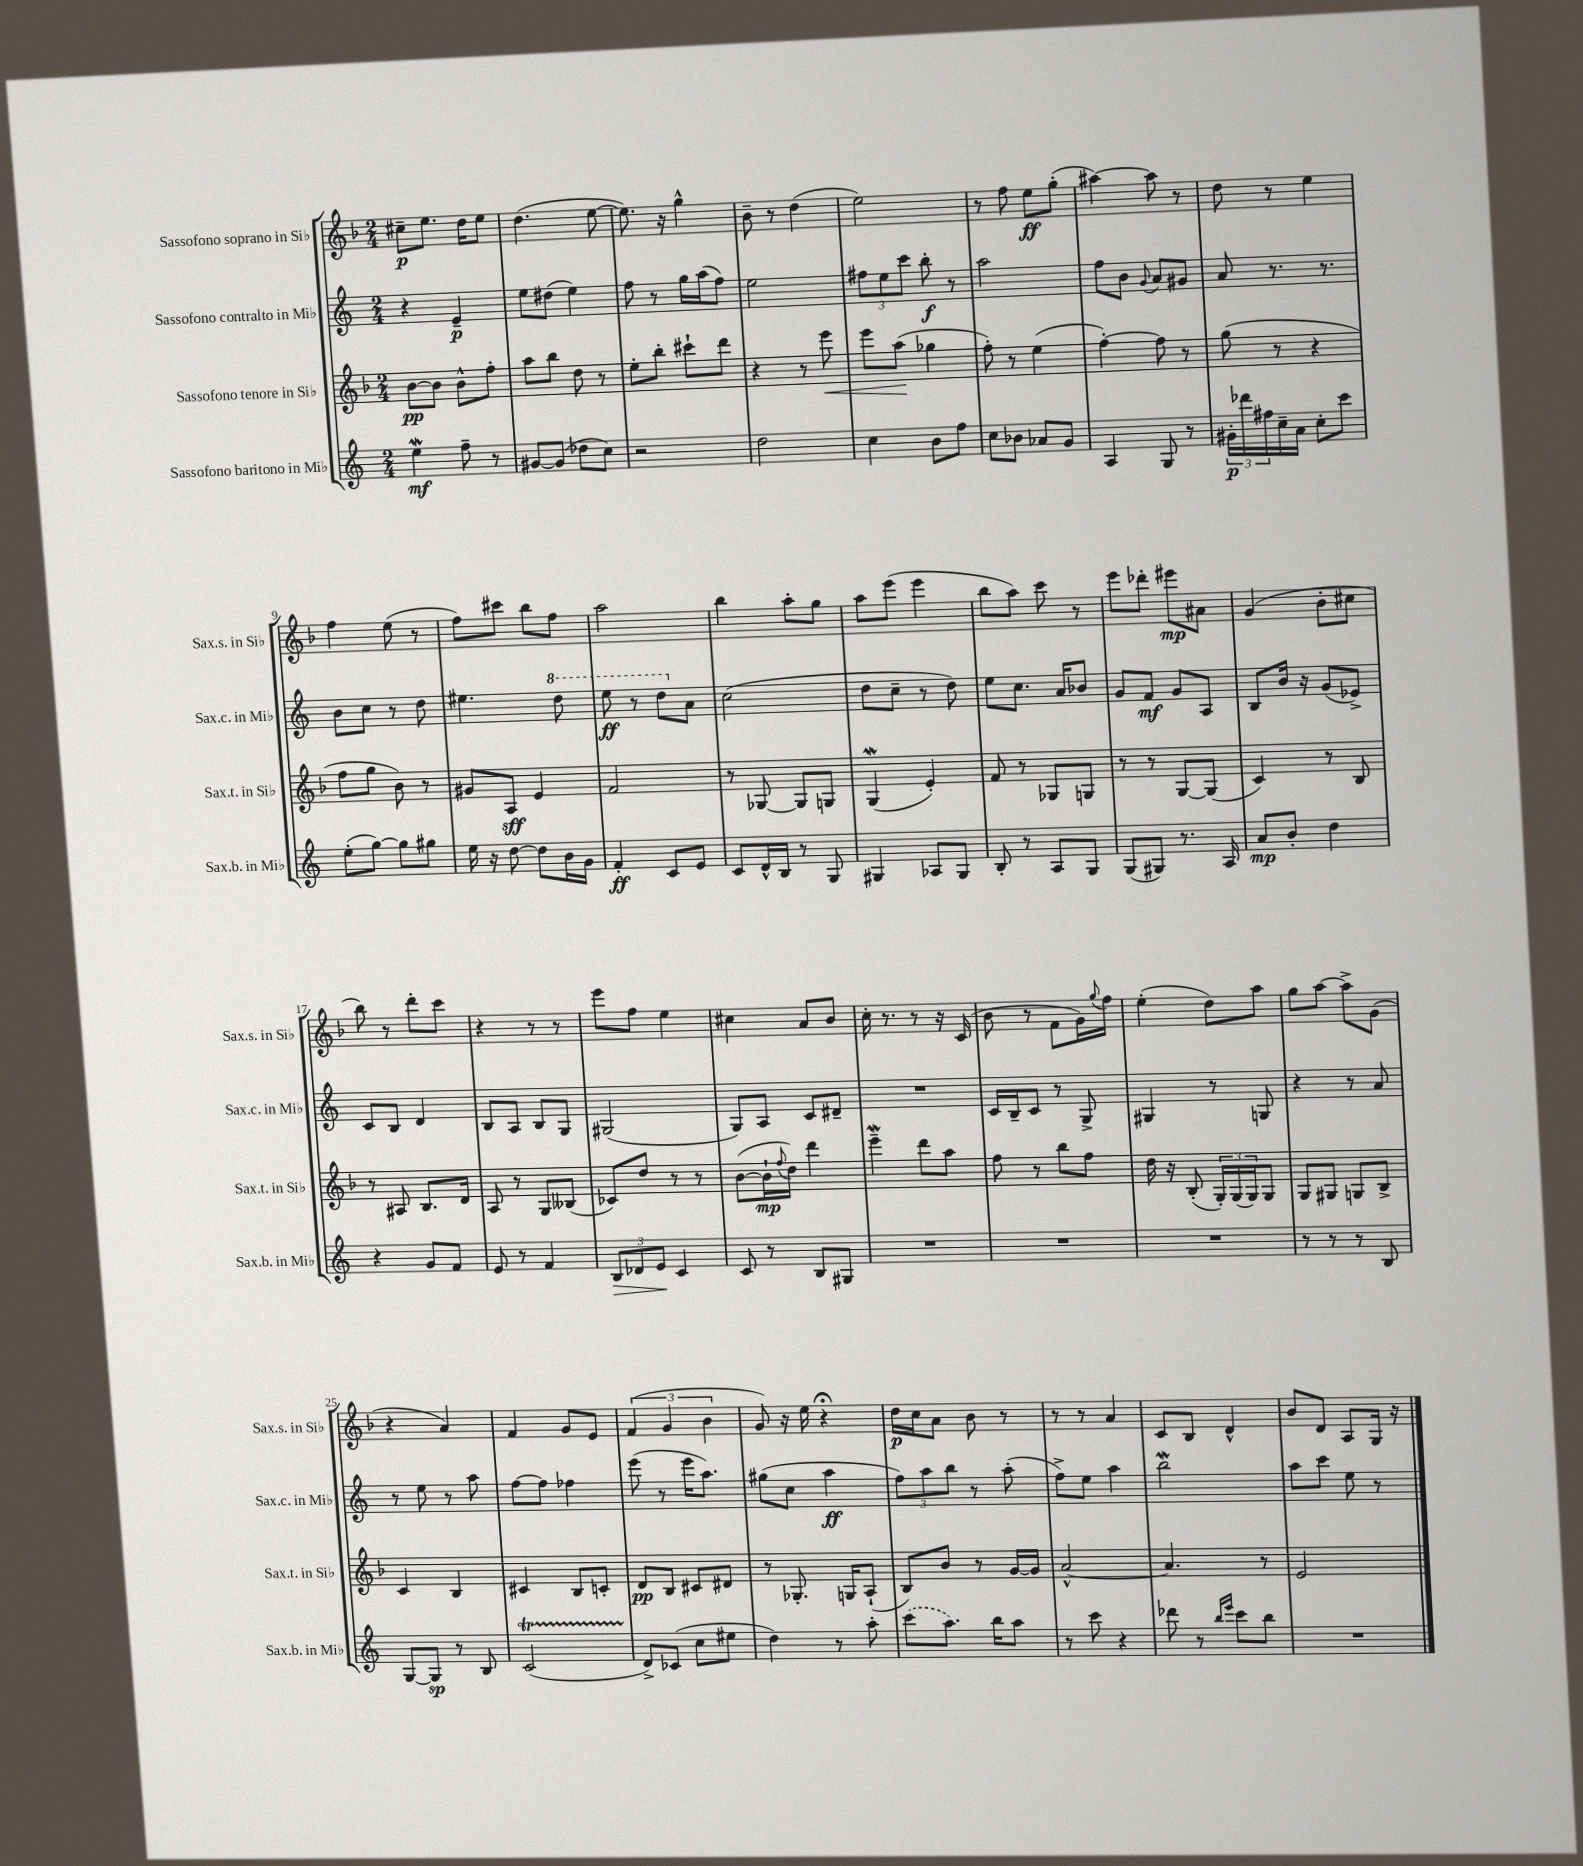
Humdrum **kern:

**kern	**dynam	**kern	**dynam	**kern	**dynam	**kern	**dynam
*part4	*part4	*part3	*part3	*part2	*part2	*part1	*part1
*staff4	*staff4	*staff3	*staff3	*staff2	*staff2	*staff1	*staff1
*I"Sassofono baritono in Mi♭	*	*I"Sassofono tenore in Si♭	*	*I"Sassofono contralto in Mi♭	*	*I"Sassofono soprano in Si♭	*
*I'Sax.b. in Mi♭	*	*I'Sax.t. in Si♭	*	*I'Sax.c. in Mi♭	*	*I'Sax.s. in Si♭	*
*clefG2	*	*clefG2	*	*clefG2	*	*clefG2	*
*k[]	*	*k[b-]	*	*k[]	*	*k[b-]	*
*M2/4	*	*M2/4	*	*M2/4	*	*M2/4	*
=1	=1	=1	=1	=1	=1	=1	=1
4eeW\	mf	[8b-\L	pp	4r	.	8cc#X~\L	p
.	.	8b-\J]	.	.	.	8.ee\J	.
8ff~\	.	8b-^^\L	.	4e~/	p	.	.
.	.	.	.	.	.	16dd\KL	.
8r	.	8ff'\J	.	.	.	8ee\J	.
=2	=2	=2	=2	=2	=2	=2	=2
[8g#X/L	.	8aa\L	.	8ee\L	.	(4.dd\	.
(8g#/J]	.	8bb-\J	.	(8dd#X\J	.	.	.
8dd-X\L	.	8dd\	.	4ee\)	.	.	.
8cc\J)	.	8r	.	.	.	[8ee\	.
=3	=3	=3	=3	=3	=3	=3	=3
2r	.	8ee'\L	.	8ff\	.	8.ee\])	.
.	.	8bb-'\J	.	8r	.	.	.
.	.	.	.	.	.	16r	.
.	.	8ccc#X`\L	.	16gg\LL	.	4gg^^\	.
.	.	.	.	(16aa\J	.	.	.
.	.	8ddd\J	.	8ff\J)	.	.	.
=4	=4	=4	=4	=4	=4	=4	=4
2dd\	.	4r	.	2ee\	.	8b-~\	.
.	.	.	.	.	.	8r	.
.	.	8r	.	.	.	(4dd\	.
!	!	!	!LO:HP:b	!	!	!	!
.	.	8eee\	<	.	.	.	.
=5	=5	=5	=5	=5	=5	=5	=5
4cc\	.	8eee\L	.	12ff#X\L	.	2ee\)	.
.	.	.	.	12ee\	.	.	.
.	.	(8aa\J	.	.	.	.	.
.	.	.	.	12ccc\J	.	.	.
8b\L	.	4gg-X\	[	8bb'\	f	.	.
8ff\J	.	.	.	8r	.	.	.
=6	=6	=6	=6	=6	=6	=6	=6
8cc\L	.	8ff'\)	.	2aa\	.	8r	.
8b-X\J	.	8r	.	.	.	8ff\	.
8a-X/L	.	(4ee\	.	.	.	8ee\L	ff
8g/J	.	.	.	.	.	(8gg'\J	.
=7	=7	=7	=7	=7	=7	=7	=7
4A/	.	[4ff'\)	.	8ff\L	.	[4aa#X\)	.
.	.	.	.	8b\J	.	.	.
.	.	.	.	8qqg/	.	.	.
8G/	.	8ff\]	.	8a/L	.	8aa#\]	.
8r	.	8r	.	8g#X/J	.	8r	.
=8	=8	=8	=8	=8	=8	=8	=8
24g#X'\LL	p	(8gg\	.	8a/	.	8dd\	.
24ddd-X\	.	.	.	.	.	.	.
24ff#X\	.	.	.	.	.	.	.
16cc~\	.	8r	.	8.r	.	8r	.
16a\JJ	.	.	.	.	.	.	.
8cc'\L	.	4r	.	.	.	4ee\	.
.	.	.	.	8.r	.	.	.
8ccc\J	.	.	.	.	.	.	.
!!LO:LB:g=z
=9	=9	=9	=9	=9	=9	=9	=9
(8ee'\L	.	8ff\L	.	8b\L	.	4ff\	.
[8gg\J)	.	8gg\J	.	8cc\J	.	.	.
8gg\L]	.	8b-\)	.	8r	.	(8ee\	.
8gg#X\J	.	8r	.	8dd\	.	8r	.
=10	=10	=10	=10	=10	=10	=10	=10
16ee\	.	8g#X/L	.	4.ee#X\	.	8ff\L)	.
16r	.	.	.	.	.	.	.
[8dd\	.	8A/J	sff	.	.	8ccc#X\J	.
8dd\L]	.	4e/	.	.	.	8bb-\L	.
*	*	*	*	*8va	*	*	*
16b\L	.	.	.	8ddd\	.	8ff\J	.
16g\JJ	.	.	.	.	.	.	.
=11	=11	=11	=11	=11	=11	=11	=11
4f'/	ff	2f/	.	8eee\	ff	2aa\	.
.	.	.	.	8r	.	.	.
8c/L	.	.	.	8ddd\L	.	.	.
*	*	*	*	*X8va	*	*	*
8e/J	.	.	.	8a\J	.	.	.
=12	=12	=12	=12	=12	=12	=12	=12
8c/L	.	8r	.	(2cc\	.	4bb-\	.
16d^^/L	.	[8G-X/	.	.	.	.	.
16B/JJ	.	.	.	.	.	.	.
8r	.	8G-/L]	.	.	.	8aa'\L	.
8G/	.	8Gn/J	.	.	.	8gg\J	.
=13	=13	=13	=13	=13	=13	=13	=13
4G#X/	.	(4GW/	.	8dd\L	.	8aa\L	.
.	.	.	.	8cc~\J	.	(8eee\J	.
8A-X/L	.	4e'/)	.	8r	.	4eee\	.
8G#/J	.	.	.	8dd\)	.	.	.
=14	=14	=14	=14	=14	=14	=14	=14
8B'/	.	8f/	.	8ee\L	.	8bb-\L	.
8r	.	8r	.	8.cc\J	.	8aa\J)	.
8A/L	.	8G-X/L	.	.	.	8ccc\	.
.	.	.	.	16a/KL	.	.	.
8G/J	.	8Gn/J	.	8b-X/J	.	8r	.
=15	=15	=15	=15	=15	=15	=15	=15
(8G/L	.	8r	.	8g/L	.	8eee\L	.
8G#X/J)	.	8r	.	8f/J	mf	8ddd-X'\J	.
8.r	.	[8G/L	.	8g/L	.	8eee#X\L	mp
.	.	(8G/J]	.	8A/J	.	8a#X\J	.
16A/	.	.	.	.	.	.	.
=16	=16	=16	=16	=16	=16	=16	=16
8a/L	mp	4c/)	.	8B/L	.	(4g/	.
8b'/J	.	.	.	16b/Jk	.	.	.
.	.	.	.	16r	.	.	.
4dd\	.	8r	.	(8g/L	.	8b-'\L	.
.	.	8B-/	.	8e-X^/J)	.	8cc#X\J	.
!!LO:LB:g=z
=17	=17	=17	=17	=17	=17	=17	=17
4r	.	8r	.	8c/L	.	8bb-\)	.
.	.	8A#X/	.	8B/J	.	8r	.
8g/L	.	8.B-/L	.	4d/	.	8ddd'\L	.
8f/J	.	.	.	.	.	8ccc\J	.
.	.	16d/Jk	.	.	.	.	.
=18	=18	=18	=18	=18	=18	=18	=18
8e/	.	8A/	.	8B/L	.	4r	.
8r	.	8r	.	8A/J	.	.	.
4f/	.	8G/L	.	8B/L	.	8r	.
.	.	(8B--X/J	.	8G/J	.	8r	.
=19	=19	=19	=19	=19	=19	=19	=19
!	!LO:HP:b	!	!	!	!	!	!
12B/L	>	8c-X/L)	.	(2G#X/	.	8eee\L	.
12d-X/	.	.	.	.	.	.	.
.	.	8dd/J	.	.	.	8ff\J	.
12e/J	.	.	.	.	.	.	.
4c/	]	8r	.	.	.	4ee\	.
.	.	8r	.	.	.	.	.
=20	=20	=20	=20	=20	=20	=20	=20
8c/	.	([8b-\L	.	8G/L)	.	4cc#X\	.
8r	.	16b-`\L]	mp	8A/J	.	.	.
.	.	8qqff/	.	.	.	.	.
.	.	16dd\JJ)	.	.	.	.	.
8B/L	.	4ddd\	.	8c/L	.	8a/L	.
8G#X/J	.	.	.	8d#X~/J	.	8b-/J	.
=21	=21	=21	=21	=21	=21	=21	=21
2r	.	4eeeW~\	.	2r	.	16cc'\	.
.	.	.	.	.	.	8.r	.
.	.	8ddd\L	.	.	.	8r	.
.	.	8aa\J	.	.	.	16r	.
.	.	.	.	.	.	(16c/	.
=22	=22	=22	=22	=22	=22	=22	=22
2r	.	8ff\	.	16c/LL	.	8b-\	.
.	.	.	.	16B~/J	.	.	.
.	.	8r	.	8c/J	.	8r	.
.	.	8bb-\L	.	8r	.	8f\L	.
.	.	8ff\J	.	8G^/	.	16g\L)	.
.	.	.	.	.	.	8qqgg/	.
.	.	.	.	.	.	16ff\JJ	.
=23	=23	=23	=23	=23	=23	=23	=23
2r	.	16dd\	.	4G#X/	.	(4ee'\	.
.	.	16r	.	.	.	.	.
.	.	(8B-'/	.	.	.	.	.
.	.	24G'/LL)	.	8r	.	8dd\L)	.
.	.	(24G/	.	.	.	.	.
.	.	24G/J)	.	.	.	.	.
.	.	8G/J	.	8Gn/	.	8aa\J	.
=24	=24	=24	=24	=24	=24	=24	=24
8r	.	8G/L	.	4r	.	8gg\L	.
8r	.	8G#X/J	.	.	.	[8aa\J	.
8r	.	8Gn/L	.	8r	.	8aa^\L]	.
8B/	.	8B-^/J	.	8a/	.	(8g\J	.
!!LO:LB:g=z
=25	=25	=25	=25	=25	=25	=25	=25
[8G/L	.	4c/	.	8r	.	4r	.
8G/J]	sp	.	.	8ee\	.	.	.
8r	.	4B-/	.	8r	.	4a/)	.
8B/	.	.	.	8aa\	.	.	.
=26	=26	=26	=26	=26	=26	=26	=26
(2cT/	.	4c#X/	.	[8ff\L	.	4f/	.
.	.	.	.	8ff\J]	.	.	.
.	.	8B-/L	.	4ff-X\	.	8g/L	.
.	.	8cn'/J	.	.	.	8e/J	.
=27	=27	=27	=27	=27	=27	=27	=27
8d^/L)	.	8d/L	pp	(8eee\	.	(6f/	.
(8c-X/J	.	8B-/J	.	8r	.	.	.
.	.	.	.	.	.	6g/	.
8cc\L	.	8c#X/L	.	16eee\KL	.	.	.
.	.	.	.	8.aa\J)	.	.	.
.	.	.	.	.	.	6b-\	.
8ee#X\J	.	8d#X/J	.	.	.	.	.
=28	=28	=28	=28	=28	=28	=28	=28
4dd\)	.	8r	.	(8gg#X\L	.	8g/)	.
.	.	8.G-X'/	.	8cc\J	.	16r	.
.	.	.	.	.	.	16ee\	.
8r	.	.	.	4aa\	ff	4r;<	.
.	.	16Gn/KL	.	.	.	.	.
8aa'\	.	(8A`/J	.	.	.	.	.
=29	=29	=29	=29	=29	=29	=29	=29
(8ccc\L	.	8B-/L)	.	12ff\L)	.	16dd\LL	p
.	.	.	.	.	.	16cc\J	.
.	.	.	.	12aa\	.	.	.
8.aa\J)	.	8b-/J	.	.	.	8a\J	.
.	.	.	.	12bb\J	.	.	.
.	.	8r	.	8r	.	8b-\	.
16bb\KL	.	.	.	.	.	.	.
8aa\J	.	[16g/LL	.	(8aa'\	.	8r	.
.	.	16g/JJ]	.	.	.	.	.
=30	=30	=30	=30	=30	=30	=30	=30
8r	.	[2a^^/	.	8ff^\L)	.	8r	.
8ccc\	.	.	.	8ee\J	.	8r	.
4r	.	.	.	4aa\	.	4a/	.
=31	=31	=31	=31	=31	=31	=31	=31
8ddd-X\	.	4.a/]	.	2bbW\	.	8c/L	.
8r	.	.	.	.	.	8B-/J	.
16qqbb/LL	.	.	.	.	.	.	.
16qqeee/JJ	.	.	.	.	.	.	.
8ccc\L	.	.	.	.	.	4d^^/	.
8bb\J	.	8r	.	.	.	.	.
=32	=32	=32	=32	=32	=32	=32	=32
2r	.	2e/	.	8aa\L	.	8b-/L	.
.	.	.	.	8ccc\J	.	8d/J	.
.	.	.	.	8ee\	.	8A/L	.
.	.	.	.	8r	.	16G/Jk	.
.	.	.	.	.	.	16r	.
==	==	==	==	==	==	==	==
*-	*-	*-	*-	*-	*-	*-	*-
